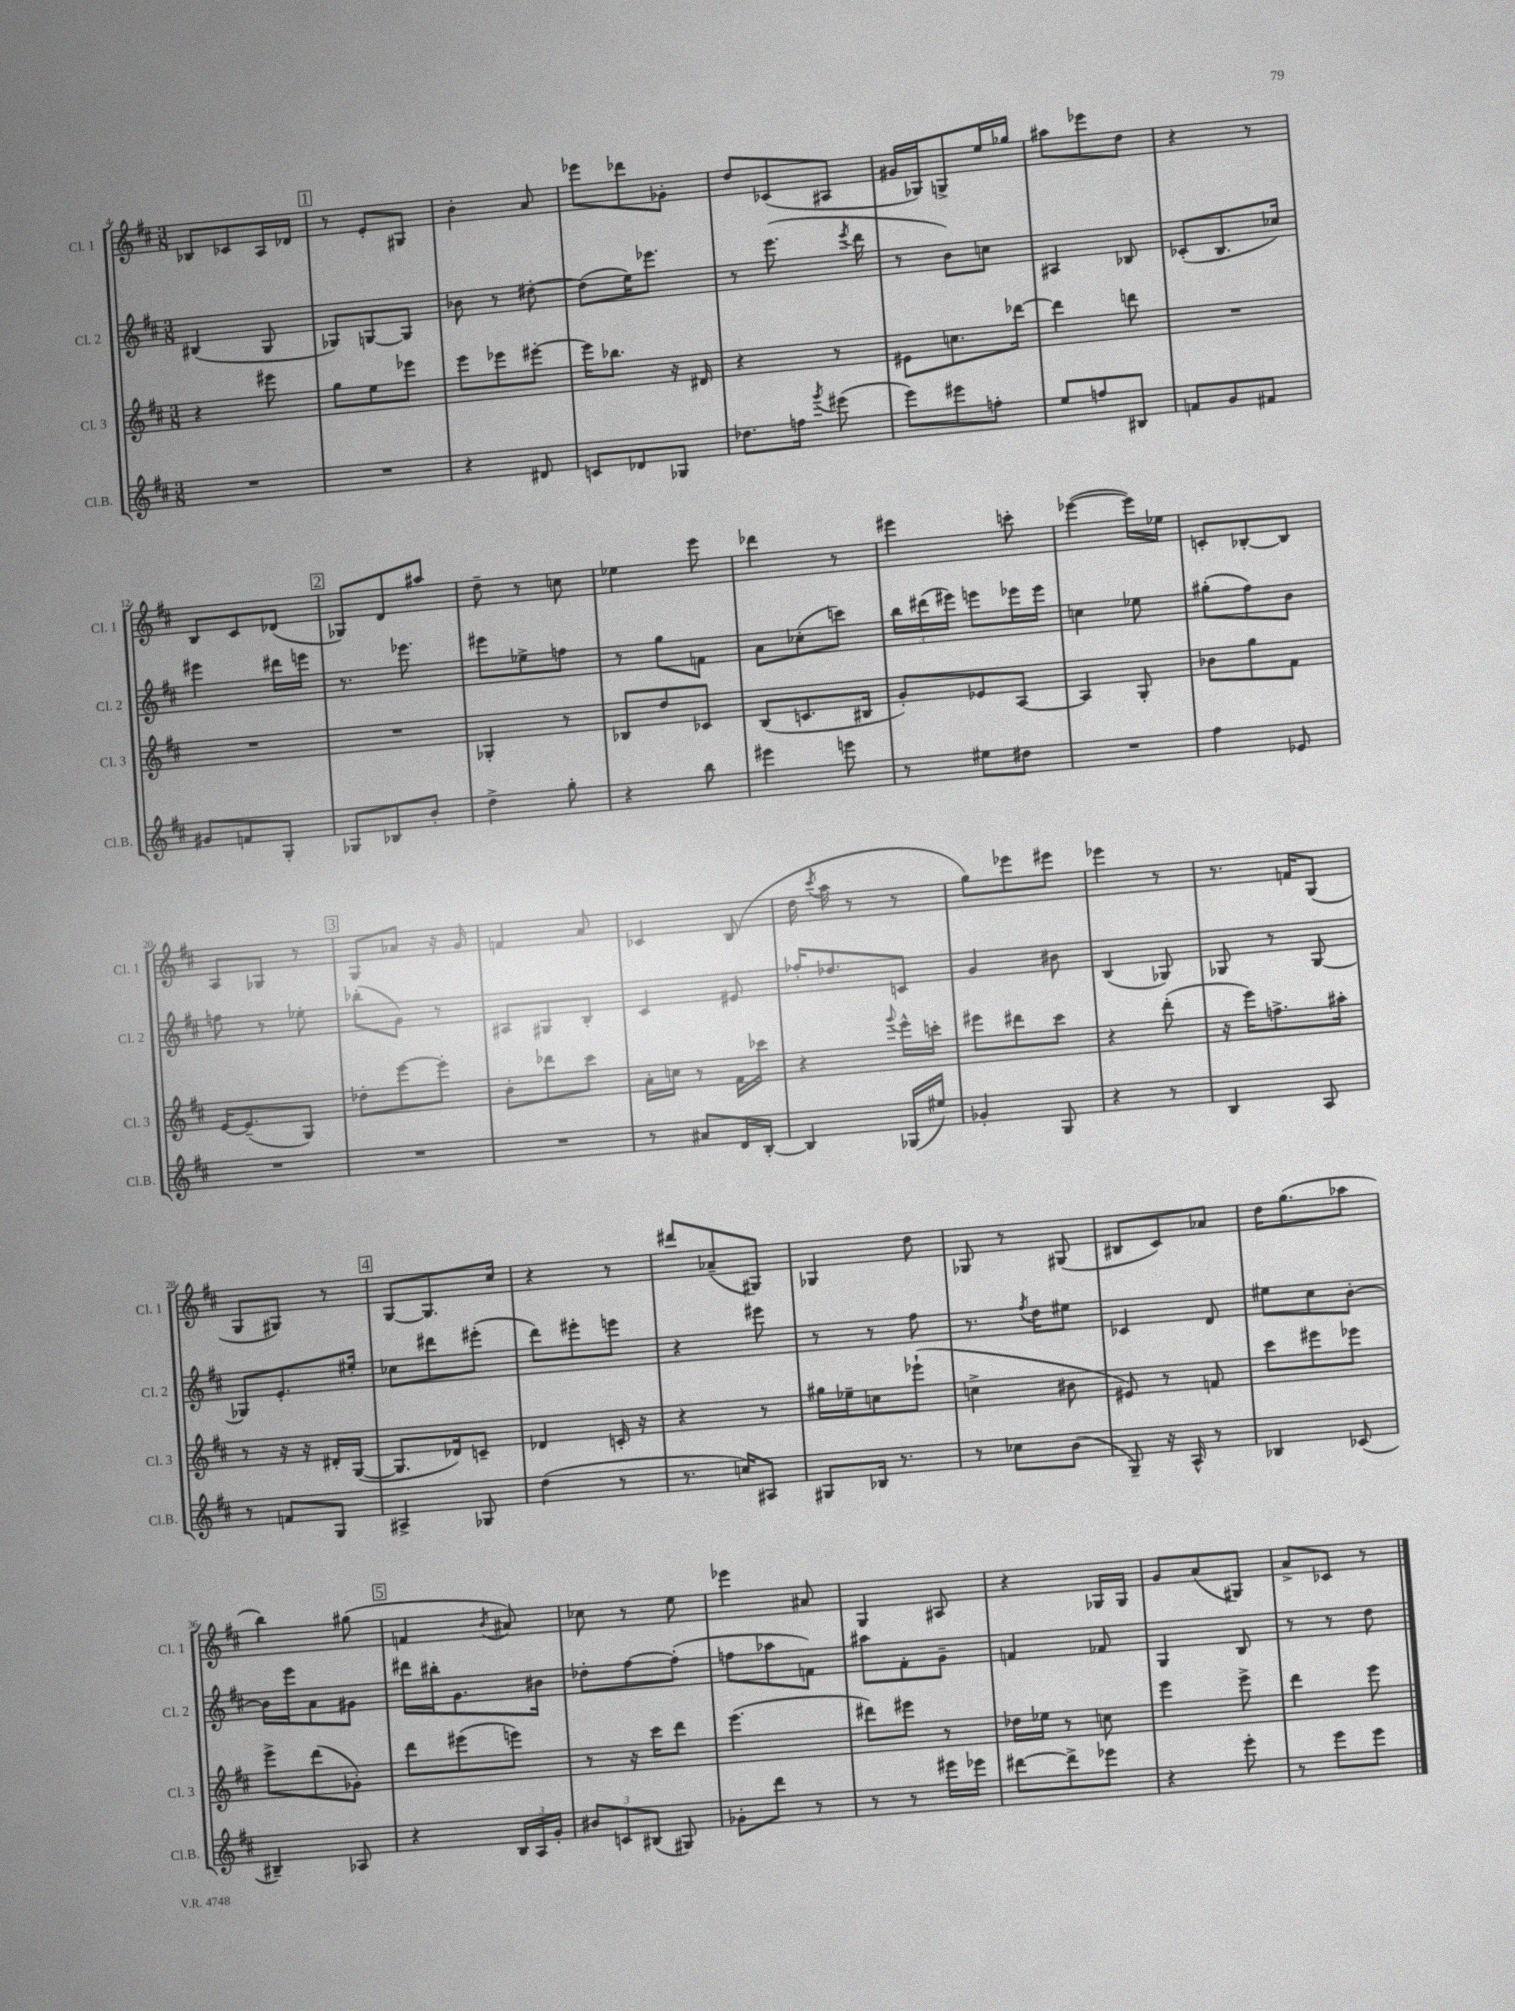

**kern	**kern	**kern	**kern
*part4	*part3	*part2	*part1
*staff4	*staff3	*staff2	*staff1
*I"Cl.B.	*I"Cl. 3	*I"Cl. 2	*I"Cl. 1
*I'Cl.B.	*I'Cl. 3	*I'Cl. 2	*I'Cl. 1
*clefG2	*clefG2	*clefG2	*clefG2
*k[f#c#]	*k[f#c#]	*k[f#c#]	*k[f#c#]
*M3/8	*M3/8	*M3/8	*M3/8
=4	=4	=4	=4
4.r	4r	(4B#X/	8B-X/L
.	.	.	8c-X/
.	8eee#X\	8G/	16A/L
.	.	.	16d-X/JJ
!!LO:REH:place=s1:t=1
=5	=5	=5	=5
4.r	8gg\L	8G-X/L)	8r
.	8ee\	[8Gn/	8e'/L
.	8eee-X\J	8G/J]	8G#X/J
=6	=6	=6	=6
4r	8eee\L	8b-X\	4b'\
.	8eee-X\	8r	.
8d#X/	[8eee#X'\J	[8dd#X'\	8a/
=7	=7	=7	=7
8cn/L	16eee#\KL]	(8dd#\L]	8eee-X\L
.	8.bb-X\J	.	.
8d-X/	.	16ee\K)	8ddd-X\
.	.	8.eee-X\J	.
8G-X/J	16r	.	8g-X'\J
.	16d#X/	.	.
=8	=8	=8	=8
8.dd-X\L	4r	8r	8dd/L
.	.	(8.eee\	(8c-X/
16ffn\Jk	.	.	.
8qggg/	.	.	.
(8eee#X\	8r	.	8A#X/J
.	.	8qeee/	.
.	.	16ddd\	.
=9	=9	=9	=9
8eee\L)	8e#X\L	8r	16g#X/LL
.	.	.	16G-X/J)
8eee#X\	8.ccn\	8b\L)	8Gn^/
8ffn'\J	.	8ccn\J	16ee/L
.	[16ddd-X\Jk	.	16gg-X/JJ
=10	=10	=10	=10
8ee/L	4ddd-\]	4A#X/	8aa#X\L
8ffn/	.	.	8eee-X\
8B#X/J	8dddn\	8B-X/	8dd\J
=11	=11	=11	=11
8fn/L	4.r	(8c-X'/L	4r
8g/	.	8.B/	.
8f#X/J	.	.	8r
.	.	16cc-X/Jk)	.
!!LO:LB:g=z
=12	=12	=12	=12
8g#X/L	4.r	4eee#X\	8B/L
8fn/	.	.	8c#/
8G'/J	.	16ddd#X\LL	(8d-X/J
.	.	16eeen\JJ	.
!!LO:REH:place=s1:t=2
=13	=13	=13	=13
8G-X/L	4.r	8.r	8G-X/L)
8B-X/	.	.	8d/
.	.	8.eee-X\	.
8b'/J	.	.	8aa#X/J
=14	=14	=14	=14
4dd^\	4G-X'/	8eee#X\L	8dd~\
.	.	8ee-X^\	8r
8gg'\	8r	8ffn\J	8ccn\
=15	=15	=15	=15
4r	8B-X/L	8r	4ee-X\
.	8dd/	8gg\L	.
8bb\	8c-X/J	8fn\J	8eee\
=16	=16	=16	=16
4eee#X\	(8B/L	8a\L	4ddd-X\
.	8.cn/	(8cc-X'\	.
8eeen\	.	8cccn\J)	8r
.	16B#X/Jk	.	.
=17	=17	=17	=17
8r	8g'/L)	24bb\LL	4eee#X\
.	.	(24ddd#X\	.
.	.	24eee#X\JJ)	.
8ee#X\L	8e-X/	8eeen\L	.
8dd#X\J	[8A/J	16eee-X\L	8cccn'\
.	.	16eee-\JJ	.
=18	=18	=18	=18
4.r	4A/]	4ccn\	([4eee-X\
.	8G'/	8ee-X\	16eee-\LL])
.	.	.	16ee-X\JJ
=19	=19	=19	=19
4ff#\	8b-X\L	(8gg#X'\L	8cn'/L
.	8gg\	8ff#\)	[8B-X'/
8e-X/	8f#\J	8b\J	8B-/J]
!!LO:LB:g=z
=20	=20	=20	=20
4.r	[16e/KL	8ffn\	8A/L
.	(8.e~/]	.	.
.	.	8r	8G-X/J
.	8G/J)	8ee-X'\	8r
!!LO:REH:place=s1:t=3
=21	=21	=21	=21
4.r	8dd-X'\L	(8bb-X'\L	8G/L
.	[8eee\	8g\J)	8a-X/J
.	8eee'\J]	8r	16r
.	.	.	16g/
=22	=22	=22	=22
4.r	8b'\L	8A#X/L	4fn/
.	8ddd-X\	8G#X/	.
.	8ccc#\J	8B'/J	8a/
=23	=23	=23	=23
8r	16a'\LL	4c#/	4c-X/
.	16ccn\JJ	.	.
8a#X/L	8r	.	.
16d/L	16f#\LL	8e#X/	(8B/
[16B'/JJ	16ccc-X\JJ	.	.
=24	=24	=24	=24
4B/]	4r	16ff-X'/KL	16dd\
.	.	.	8qccc#/
.	.	8.dd-X/	16aa\
.	.	.	8r
.	8qqggg/	.	.
(16G-X/LL	16eee^^\LL	8cn/J	8r
16ee#X/JJ)	16cccn'\JJ	.	.
=25	=25	=25	=25
4g-X'/	8eee#X\L	4g/	8gg\L)
.	8ddd#X\	.	8eee-X\
8G/	8ccc#\J	8b#X\	8eee#X\J
=26	=26	=26	=26
4r	4r	(4B/	4eee-X\
8r	(8ddd'\	8G-X/)	8r
=27	=27	=27	=27
4B/	16r	8G-X/	8.r
.	16eee\KL)	.	.
.	8.ffn^\	8r	.
.	.	.	16fn/KL
8A/	.	[8G-/	(8G/J
.	16aa#X'\Jk	.	.
!!LO:LB:g=z
=28	=28	=28	=28
8r	8r	8G-X/L]	8G/L
8fn/L	16r	8.e'/	8G#X/J)
.	16r	.	.
8G/J	16d#X'/LL	.	8r
.	([16G/JJ	16ee#X'/Jk	.
!!LO:REH:place=s1:t=4
=29	=29	=29	=29
4A#X^/	8.G/L]	8cc-X\L	[8G/L
.	.	8ddd#X\	8.G/]
.	16d-X/k)	.	.
8G-X/	8cn~/J	(8eee#X'\J	.
.	.	.	16cc#/Jk
=30	=30	=30	=30
(4dd\	4d-X/	8ddd\L)	4r
.	.	8eee#X'\	.
8r	16cn'/	8eeen\J	8r
.	16r	.	.
=31	=31	=31	=31
8.r	4r	4r	8ddd#X/L
.	.	.	(8a-X~/
16ccn/KL)	.	.	.
8A#X/J	8r	8eee#X\	8G#X/J)
=32	=32	=32	=32
8G#X/L	16gg#X\LL	8r	4G-X/
.	16ee-X~\J	.	.
16B-X/Jk	8ccn\	8r	.
8.r	.	.	.
.	(8eee-X`\J	8ff#\	8dd\
=33	=33	=33	=33
8r	4ccn^\	8.r	8G-X/
8cc-X\L	.	.	8r
.	.	8qff#/	.
.	.	16dd\KL	.
(8b\J	8b#X\	8ee#X\J	(8G#X/
=34	=34	=34	=34
8G~/)	8e#X/)	4c-X/	8B#X/L
16r	8r	.	8c#/)
16A^^/	.	.	.
8r	8fn/	8d/	8a-X/J
=35	=35	=35	=35
4B-X/	8ccc#\L	8ee#X\L	16dd\KL
.	.	.	(8.gg\
.	8eee#X\	8cc#\	.
(8c-X/	8eee-X\J	[8b'\J	8aa-X\J
!!LO:LB:g=z
=36	=36	=36	=36
4B#X~/)	8eee^\L	16b\LL]	4bb\)
.	.	16eee\J	.
.	(8ddd\	8a\	.
8A-X/	8g-X'\J)	8g#X\J	(8gg#X\
!!LO:REH:place=s1:t=5
=37	=37	=37	=37
4r	8ddd\L	16ddd#X\LL	4fn/
.	.	16bb#X'\J	.
.	(8eee#X\	8.g\	.
.	.	.	8qb/
24B/LL	8eeen\J)	.	8a#X/)
24A/	.	.	.
.	.	16b#X\Jk	.
24g'/JJ	.	.	.
=38	=38	=38	=38
12b#X/L	8r	8dd-X'\L	8cc-X\
12cn/	.	.	.
.	16r	[8ff#\	8r
(12B#X/J	.	.	.
.	16ccc#\KL	.	.
8G#X/)	8ddd\J	(8ff#'\J]	8ee\
=39	=39	=39	=39
8g-X'\L	(4.eee\	8ffn\L	4eee-X\
8ddd\J	.	8aa-X\	.
8r	.	8fn\J)	8a#X/
=40	=40	=40	=40
8r	8ddd#X\L)	8aa#X\L	4G/
8r	8eee#X\J	8f#'\	.
16eee#X\LL	8r	8g~\J	8A#X/
16eee-X\JJ	.	.	.
=41	=41	=41	=41
[8ddd#X\L	16dd-X\LL	4fn/	4r
.	16ee-X\JJ	.	.
8ddd#^\]	8r	.	.
8eee-X\J	8ccn\	8f-X/	16G-X/LL
.	.	.	16G-/JJ
=42	=42	=42	=42
4r	4eee\	4G/	8g/L
.	.	.	(8a/
8eee'\	8eee^\	8B/	8G#X/J)
=43	=43	=43	=43
8r	4ddd\	8r	8a^/L
8eee\L	.	8r	8c-X/J
8eee\J	8eee\	8dd\	8r
==	==	==	==
*-	*-	*-	*-
